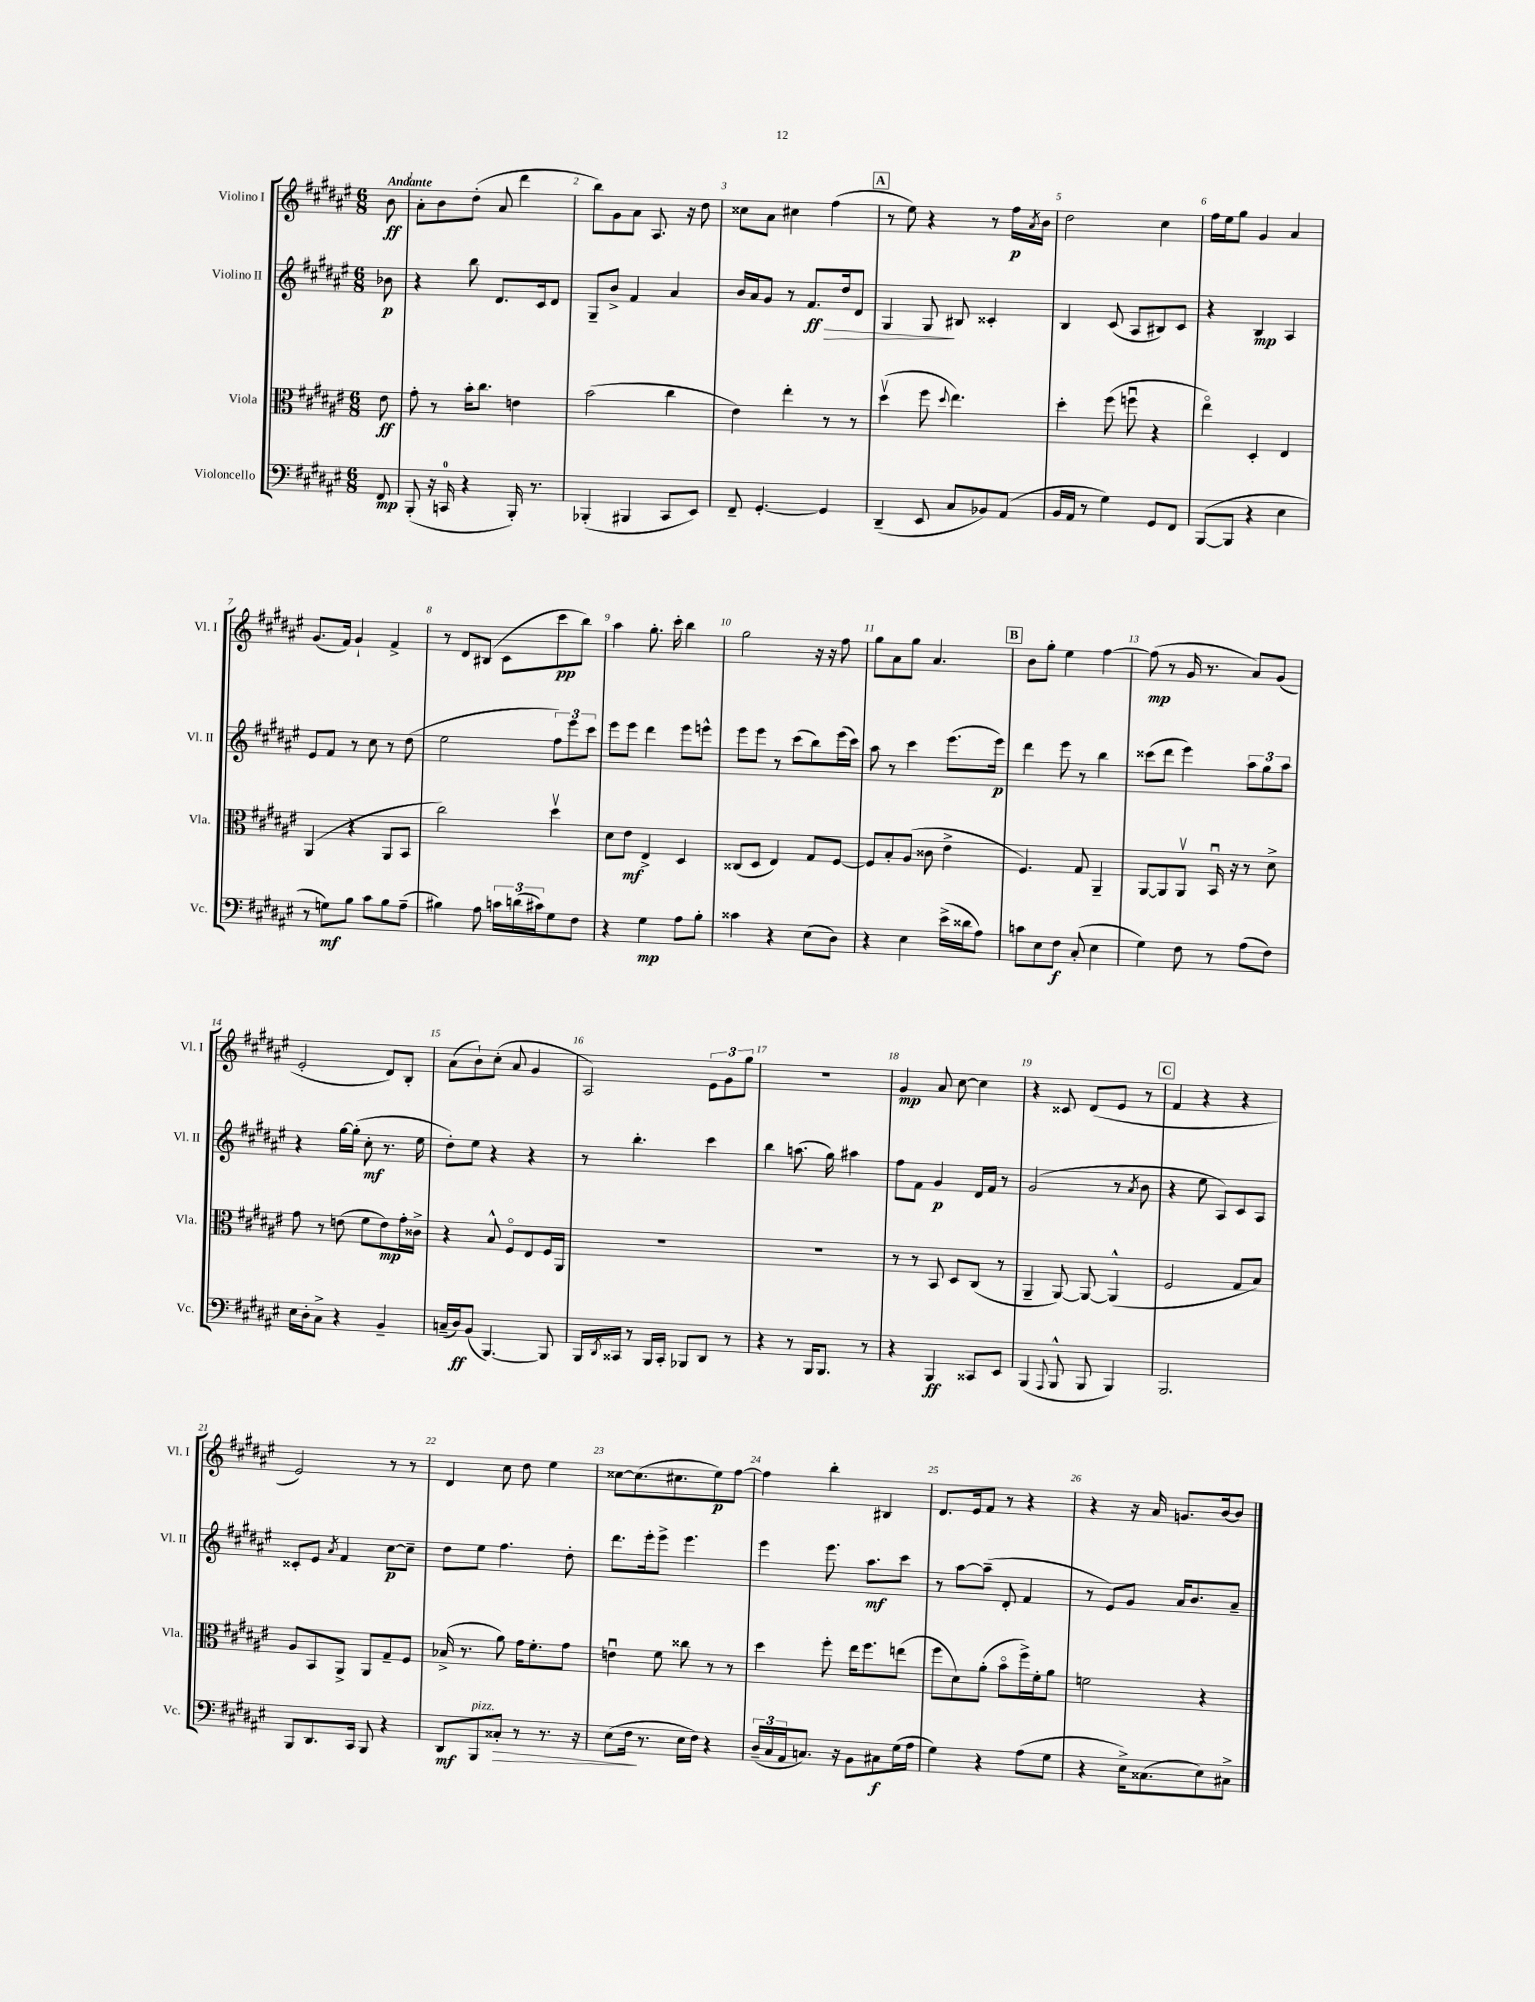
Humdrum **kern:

**kern	**kern	**kern	**kern
*staff4	*staff3	*staff2	*staff1
*clefF4	*clefC3	*clefG2	*clefG2
*k[f#c#g#d#a#e#]	*k[f#c#g#d#a#e#]	*k[f#c#g#d#a#e#]	*k[f#c#g#d#a#e#]
*M6/8	*M6/8	*M6/8	*M6/8
8FF#	8e#	8b-	8b
=	=	=	=
(8BBB'	8g#'	4r	8a#'
16r	8r	.	8b
16CC	.	.	.
4r	16b'	8bb	(8dd#'
.	8.cc#	.	.
.	.	8.d#	8a#
16BBB')	4e	.	4ddd#
8.r	.	16c#	.
.	.	8d#	.
=	=	=	=
(4BBB-'	(2b	8G#~	8bb)
.	.	8b^	8g#
4BBB#	.	4f#	8a#
.	.	.	8.A#
8CC#	4cc#	4a#	.
.	.	.	16r
8EE#)	.	.	8dd#
=	=	=	=
8FF#~	4e#)	16b	8cc##
.	.	16a#	.
[4.GG#'	.	8g#	8a#
.	4ee#'	8r	4cc#
.	.	8.f#	.
4GG#]	8r	.	(4ff#
.	.	16dd#	.
.	8r	8d#	.
=	=	=	=
(4DD#~	(4dd#v	4G#	8r
.	.	.	8ee#)
8EE#	8ff#	8G#	4r
.	8qqdd#	.	.
8C#	4.ee#)	8B#	.
8BB-)	.	4c##'	8r
(8AA#	.	.	16ff#
.	.	.	8qa#
.	.	.	16b
=	=	=	=
16BB	4dd#'	4B	2dd#
16AA#	.	.	.
8r	.	.	.
4G#)	(8ff#	(8c#	.
.	8ffu	8A#	.
8GG#	4r	8B#)	4cc#
8FF#	.	8c#	.
=	=	=	=
([8BBB	4ee#o)	4r	16ff#
.	.	.	16ee#
8BBB]	.	.	8gg#
4r	4D#'	4B	4g#
4E#	4E#	4A#	4a#
=	=	=	=
8r	(4AA#	8e#	(8.g#
8G)	.	8f#	.
.	.	.	16f#)
8B	4r	8r	4g#`
8c#	.	8cc#	.
8B	8AA#	8r	4f#^
(8A#~	8BB	(8dd#	.
=	=	=	=
4B#)	2cc#)	2ee#	8r
.	.	.	8d#
8A#	.	.	(8B#
24c	.	.	8c#
(24d	.	.	.
24c#)	.	.	.
8G#	4dd#v	12ff#)	8ccc#
.	.	12eee#	.
8F#	.	.	8bb)
.	.	12ccc#	.
=	=	=	=
4r	8d#	8eee#	4aa#
.	8e#	8eee#	.
4G#	4E#^	4ddd#	8.gg#'
.	.	.	16ccc#'
8A#	4D#	8eee#	4bb
8B'	.	8eee^^	.
=	=	=	=
4c##	(8C##	8eee#	2gg#
.	8D#	8eee#	.
4r	4E#)	8r	.
.	.	(8ccc#	.
(8E#	8G#	8bb)	16r
.	.	.	16r
8D#)	[8F#	(16eee#	8ff#
.	.	16ccc#)	.
=	=	=	=
4r	8F#]	8aa#	8gg#
.	8B'	8r	8a#
4E#	(8A#	4ccc#	8gg#
.	8c##	.	4.a#
(16e#^	4e#^	(8.eee#	.
16d##	.	.	.
8A#)	.	.	.
.	.	16eee#)	.
=	=	=	=
8c	4.F#)	4ddd#	8b
8E#	.	.	8gg#'
8F#	.	8eee#	4ee#
(8C#'	8G#	8r	.
4E#	4AA#~	4bb	[4ff#
=	=	=	=
4G#)	[8AA#	(8ccc##	(8ff#]
.	8AA#]	8ddd#	8r
8F#	8AA#v	4eee#)	16g#
.	.	.	8.r
8r	16BBu	.	.
.	16r	.	.
(8A#	8r	12aa#	8a#)
.	.	12gg#	.
8F#)	8d#^	.	(8g#
.	.	12aa#	.
=	=	=	=
16E#	8g#	4r	2e#'
16D#'	.	.	.
8C#^	8r	.	.
4r	(8e	[16gg#	.
.	.	(16gg#']	.
.	8f#	8cc#'	.
4BB~	8e)	8.r	8d#)
.	16g#'	.	8B'
.	16c##^	16ee#	.
=	=	=	=
(16C~	4r	8dd#')	(8a#
16D#)	.	.	.
(8BB	.	8ee#	8b`)
[4.BBB)	8B^^	4r	(8cc#'
.	8F#o	.	8a#
.	8E#	4r	4g#
8BBB]	16F#	.	.
.	16AA#	.	.
=	=	=	=
16BBB	2.r	8r	2A#)
8qDD#	.	.	.
16CC##	.	.	.
8r	.	4.bb'	.
16BBB	.	.	.
16CC##'	.	.	.
8BBB-	.	.	.
8DD#	.	4ccc#	12e#
.	.	.	12g#
8r	.	.	.
.	.	.	12gg#
=	=	=	=
4r	2.r	4bb	2.r
8r	.	(8.aa	.
16BBB	.	.	.
8.BBB	.	16gg#)	.
.	.	4aa#	.
8r	.	.	.
=	=	=	=
4r	8r	8ff#	4g#
.	8r	8f#	.
4BBB	8BB	4g#	8a#
.	8D#	.	[8cc#
8CC##	(8C#	16d#	4cc#]
.	.	16f#	.
8EE#	8r	8r	.
=	=	=	=
(4BBB	4AA#~	(2g#	4r
8qqAAA#	.	.	.
8BBB^^	[8AA#)	.	8c##
8BBB	8AA#_	.	(8d#
4BBB)	(4AA#^^]	8r	8e#
.	.	8qa#	.
.	.	8b	8r
=	=	=	=
2.BBB	2F#	4r	4f#
.	.	8ee#	4r
.	.	8A#)	.
.	8G#	8c#	4r
.	8B)	8A#	.
=	=	=	=
8BBB	8A#	8c##'	2e#)
8.DD#	8BB	8e#	.
.	.	8qa#	.
.	8AA#^	4f#	.
16CC#	.	.	.
8BBB	8AA#	.	.
4r	8G#~	[8cc#	8r
.	8F#	8cc#~]	8r
=	=	=	=
8DD#	(16B-^	8dd#	4d#
.	8.r	.	.
8BBB	.	8ee#	.
8C##'	8a#)	4.ff#	8cc#
8r	16g#	.	8dd#
.	8.f#'	.	.
8.r	.	.	4ee#
.	8g#	8dd#'	.
16r	.	.	.
=	=	=	=
(8E#	4eu	8.ddd#	[8cc##
16F#	.	.	(8.cc##]
8.r	.	16eee#'	.
.	8f#	8eee#^	.
.	.	.	8.cc#
16E#	8cc##	4.eee#	.
16F#)	.	.	.
4r	8r	.	8ee#)
.	8r	.	[8ff#
=	=	=	=
(24D#~	4dd#	4eee#	4ff#]
24C#	.	.	.
24AA#	.	.	.
8.C)	.	.	.
.	8ff#'	8.eee#	4bb'
16r	.	.	.
8BB	16ee#	.	.
.	8.ff#	8.aa#	.
8C#	.	.	4B#
(16G#	(8ee	8ccc#	.
16A#	.	.	.
=	=	=	=
4G#)	8ff#	8r	8.d#
.	8d#)	[8aa#	.
.	.	.	16e#
4r	(8a#'	(8aa#~]	8f#
.	8bo	8d#'	8r
(8A#	16ff#^)	4f#	4r
.	16f#'	.	.
8G#	8a#	.	.
=	=	=	=
4r	2f	8r	4r
.	.	8e#)	.
16E#^)	.	8g#	16r
(8.C##	.	.	16a#
.	.	16a#	8.g
.	.	8.b	.
8E#)	4r	.	.
.	.	.	[16b
8C#^	.	8a#~	8b]
==	==	==	==
*-	*-	*-	*-
